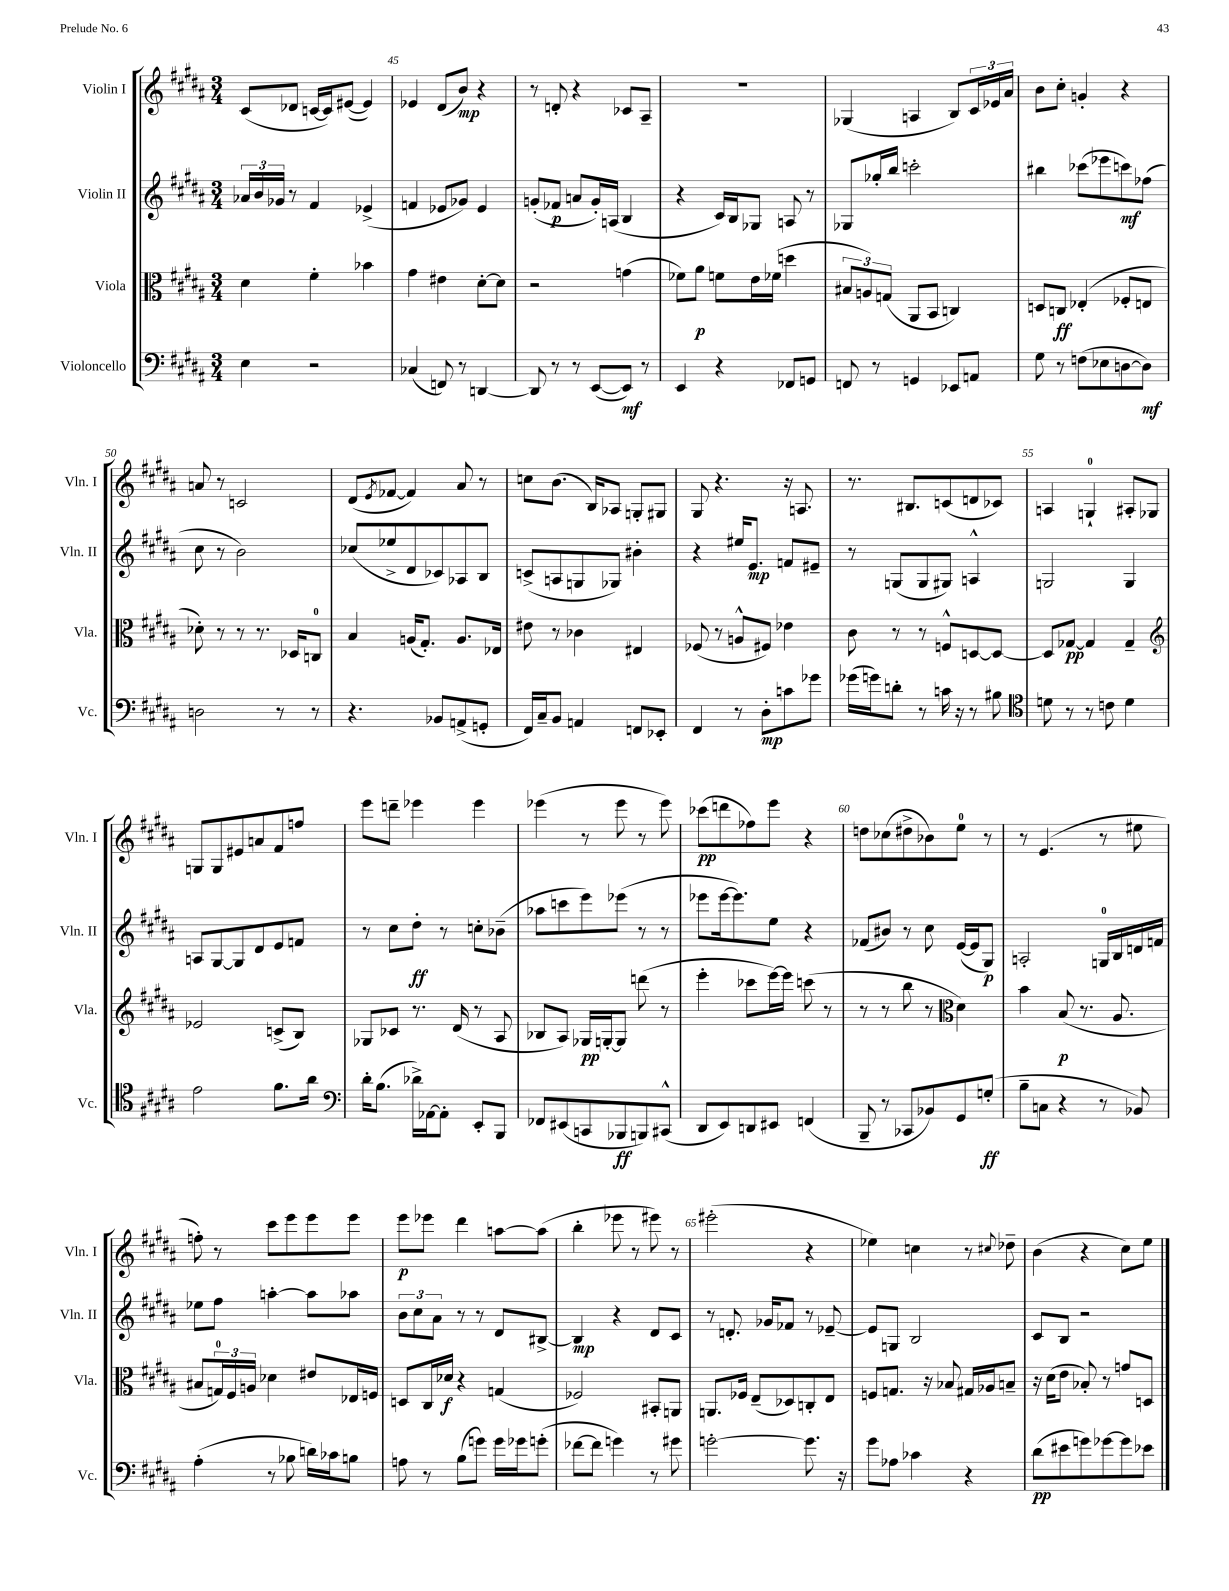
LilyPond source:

<<
\new StaffGroup <<
\new Staff = "s0" \with { instrumentName = "Violin I" shortInstrumentName = "Vln. I" } {
    \clef treble \key b \major \numericTimeSignature \time 3/4
    cis'8( des'8 c'16~ c'16) eis'8~( eis'4) |
    ees'4 dis'8( b'8\mp) r4 |
    r8 d'8-. r4 ces'8 ais8-- |
    R2. |
    ges4( a4 b8) \tuplet 3/2 { cis'16 ees'16 ais'16 } |
    b'8 cis''8-. g'4-. r4 |
    a'8 r8 c'2 |
    dis'8( \acciaccatura { e'8 } fes'8~ fes'4) ais'8 r8 |
    c''8 b'8.( b16) aes8 g8-. gis8 |
    gis8 r4. r16 a8. |
    r8. bis8. c'8( d'8 ces'8) |
    a4 g4-0-! ais8-. ges8 |
    g8 g8 eis'8 a'8 fis'8 f''8 |
    e'''8 d'''8-- ees'''4 ees'''4 |
    ees'''4( r8 ees'''8 r8 ees'''8) |
    ces'''8\pp( d'''8 fes''8) e'''8 r4 |
    d''8 ces''8( dis''8-> bes'8) e''8-0 r8 |
    r8 e'4.( r8 eis''8 |
    f''8-.) r8 cis'''8 e'''8 e'''8 e'''8 |
    e'''8\p ees'''8 dis'''4 a''8~ a''8( |
    b''4-. ees'''8 r8 eis'''8) r8 |
    eis'''2-.( r4 |
    ees''4) c''4 r8 \appoggiatura { cis''8 } des''8-- |
    b'4( r4 cis''8) e''8 \bar "|." |
}
\new Staff = "s1" \with { instrumentName = "Violin II" shortInstrumentName = "Vln. II" } {
    \clef treble \key b \major \numericTimeSignature \time 3/4
    \tuplet 3/2 { aes'16 b'16 ges'16 } r8 fis'4 ees'4->( |
    f'4 ees'8 ges'8) ees'4 |
    g'8-.( fes'8\p a'8 g'16-.) a16( b4 |
    r4 cis'16) b16 ges8 a8 r8 |
    ges8 ges''16-. b''16 c'''2-. |
    bis''4 ces'''8( ees'''8 c'''8\mf) fes''8( |
    cis''8 r8 b'2) |
    ces''8( ees''8-> dis'8 ces'8) aes8 b8 |
    c'8->( a8 g8 ges8) bis'4-. |
    r4 eis''16 e'8.\mp f'8 eis'8-- |
    r8 g8( g8 gis8) a4-^ |
    g2 g4 |
    a8 gis8~ gis8 dis'8 e'8 f'8 |
    r8 cis''8 dis''8-.\ff r8 c''8-. bes'8--( |
    aes''8 c'''8 e'''8) ees'''8( r8 r8 |
    ees'''8 ees'''16~ ees'''8.) e''8 r4 |
    fes'8( bis'8) r8 cis''8 e'16~( e'16 gis8\p) |
    a2-. g16-0 b16 d'16 f'16 |
    ees''8 fis''8 a''4~-. a''8 aes''8 |
    \tuplet 3/2 { b'8 cis''8 ais'8 } r8 r8 dis'8 bis8~-> |
    bis4\mp r4 dis'8 cis'8 |
    r8 d'8.-. ges'16 fes'8 r8 ees'8~-- |
    ees'8 g8 b2 |
    cis'8 b8 r2 \bar "|." |
}
\new Staff = "s2" \with { instrumentName = "Viola" shortInstrumentName = "Vla." } {
    \clef alto \key b \major \numericTimeSignature \time 3/4
    dis'4 fis'4-. bes'4 |
    gis'4 eis'4 dis'8~-. dis'8 |
    r2 g'4( |
    fes'8) ais'8\p f'8 e'16 fes'16( d''4 |
    \tuplet 3/2 { bis8 a8) g8( } ais,8 b,8 c4) |
    d8 c8\ff ees4-.( fes8-. e8 |
    des'8-.) r8 r8 r8. des16 c8-0 |
    b4 a16( gis8.-.) a8. ees16 |
    eis'8 r8 ces'4 eis4 |
    fes8( r8 a8-^ fis8) ees'4 |
    cis'8 r8 r8 f8-^ d8~ d8~ |
    d8 ges8~\pp ges4 ges4-- |
    \clef treble ees'2 c'8->( b8) |
    ges8 ces'8 r8. dis'16( r8 ais8 |
    bes8 ais8) ges16\pp g16~-. g8 d'''8( r8 |
    e'''4-. ces'''8 e'''16~) e'''16 c'''8( r8 |
    r8 r8 b''8 r8 \clef alto dis'4) |
    b'4 b8\p( r8. ais8. |
    bis8 \tuplet 3/2 { g16-0) fis16 a16 } des'4 eis'8 ees16 f16 |
    d8 cis16 des'16\f r4 g4( |
    fes2) bis,8-. a,8 |
    a,8. fes16 e8--( des8) c8-. e8 |
    f8 g8. r16 bes8 gis16 aes16 b8-- |
    r16 dis'16( e'8 bes8-.) r8 g'8 d8 \bar "|." |
}
\new Staff = "s3" \with { instrumentName = "Violoncello" shortInstrumentName = "Vc." } {
    \clef bass \key b \major \numericTimeSignature \time 3/4
    e4 r2 |
    ces4( f,8) r8 d,4~ |
    d,8 r8 r8 e,8~( e,8\mf) r8 |
    e,4 r4 fes,8 g,8 |
    f,8 r8 g,4 ees,8 a,8 |
    gis8 r8 f8( ees8 d8~ d8\mf) |
    d2 r8 r8 |
    r4. bes,8 a,8->( g,8-. |
    fis,16) cis16-- b,8 a,4 f,8 ees,8-. |
    fis,4 r8 dis8-.\mp c'8 ges'8 |
    ges'16( g'16) d'8-. r8 c'16 r16 r8 bis8 |
    \clef tenor d'8 r8 r8 c'8 d'4 |
    e'2 fis'8. ais'16 |
    \clef bass dis'16-. b8.( des'16->) aes,16~ aes,8-. e,8-. b,,8 |
    fes,8 eis,8( c,8 bes,,8\ff b,,8) cis,8-^( |
    dis,8 e,8) d,8 eis,8 f,4( |
    b,,8-- r8 ces,8 bes,8) gis,8 g8-.\ff( |
    b8-- c8 r4 r8 bes,8) |
    ais4-.( r8 bes8 d'16) ces'16 b8 |
    a8 r8 b8( g'8) g'16 ges'16 g'8-.( |
    fes'8~ fes'8 g'4) r8 gis'8 |
    g'2~-. g'8. r16 |
    gis'8 aes8 ces'4 r4 |
    dis'8\pp( eis'8 g'8) ges'8~ ges'8 ees'8 \bar "|." |
}
>>
>>
\layout { \context { \Score currentBarNumber = #44 \override BarNumber.break-visibility = ##(#f #t #t) barNumberVisibility = #(every-nth-bar-number-visible 5) } }
